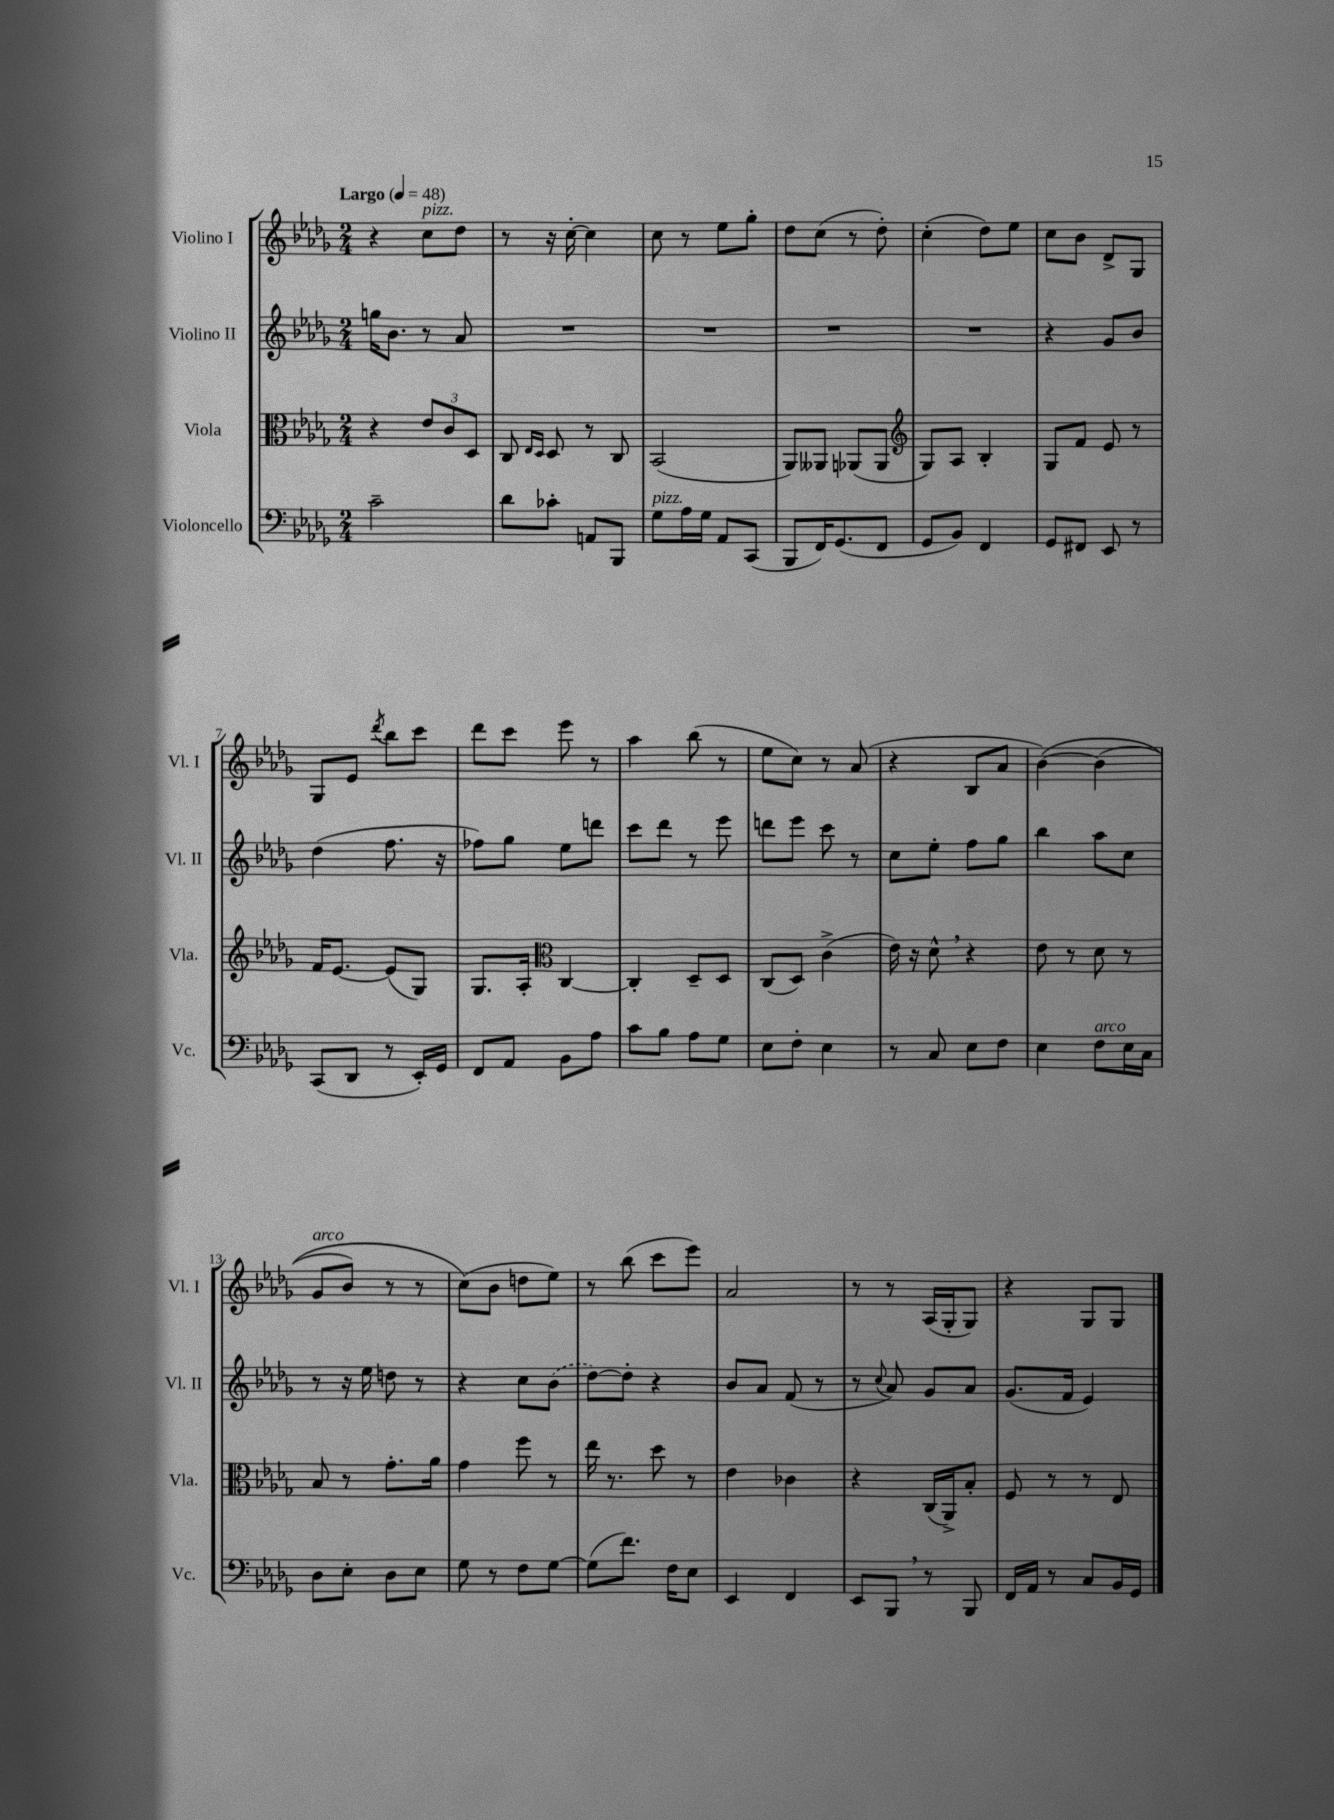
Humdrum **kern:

**kern	**kern	**kern	**kern
*staff4	*staff3	*staff2	*staff1
*clefF4	*clefC3	*clefG2	*clefG2
*k[b-e-a-d-g-]	*k[b-e-a-d-g-]	*k[b-e-a-d-g-]	*k[b-e-a-d-g-]
*M2/4	*M2/4	*M2/4	*M2/4
*MM48	*MM48	*MM48	*MM48
2c~\	4r	16gg\LK	4r
.	.	8.b-\J	.
.	12e-/L	8r	8cc\L
.	12c/	.	.
.	.	8a-/	8dd-\J
.	12D-/J	.	.
=	=	=	=
8d-\L	8C/	2r	8r
.	16qqE-/LL	.	.
.	16qqD-/JJ	.	.
8c-'\J	8D-/	.	16r
.	.	.	[16cc'\
8AA/L	8r	.	4cc\]
8BBB-/J	8C/	.	.
=	=	=	=
8G-\L	(2BB-/	2r	8cc\
16A-\L	.	.	8r
16G-\JJ	.	.	.
8AA-/L	.	.	8ee-\L
(8CC/J	.	.	8gg-'\J
=	=	=	=
8BBB-/L	8AA-/L)	2r	8dd-\L
16FF/K)	8AA--/J	.	(8cc\J
(8.GG-/	.	.	.
.	(8AA-/L	.	8r
8FF/J	8AA-/J	.	8dd-'\)
=	=	=	=
*	*clefG2	*	*
8GG-/L	8G-/L)	2r	(4cc'\
8BB-/J)	8A-/J	.	.
4FF/	4B-'/	.	8dd-\L)
.	.	.	8ee-\J
=	=	=	=
8GG-/L	8G-/L	4r	8cc\L
8FF#/J	8f/J	.	8b-\J
8EE-/	8e-/	8g-/L	8d-^/L
8r	8r	8b-/J	8G-/J
=	=	=	=
(8CC/L	16f/LK	(4dd-\	8G-/L
.	[8.e-/J	.	.
8DD-/J	.	.	8e-/J
.	.	.	8qddd-/
8r	(8e-/]L	8.ff\	8bb-\L
16EE-'/LL)	8G-/J)	.	8ccc\J
16GG-/JJ	.	16r	.
=	=	=	=
8FF/L	8.G-/L	8ff-\L)	8ddd-\L
8AA-/J	.	8gg-\J	8ccc\J
.	16A-'/Jk	.	.
*	*clefC3	*	*
8BB-\L	[4C/	8ee-\L	8eee-\
8A-\J	.	8ddd\J	8r
=	=	=	=
8c\L	4C'/]	8ccc\L	4aa-\
8B-\J	.	8ddd-\J	.
8A-\L	8D-~/L	8r	(8bb-\
8G-\J	8D-/J	8eee-\	8r
=	=	=	=
8E-\L	(8C/L	8ddd\L	8ee-\L
8F'\J	8D-/J)	8eee-\J	8cc\J)
4E-\	(4c^\	8ccc\	8r
.	.	8r	(8a-/
=	=	=	=
8r	16e-\)	8cc\L	4r
.	16r	.	.
8C/	8d-^^\	8ee-'\J	.
8E-\L	4r	8ff\L	8B-/L
8F\J	.	8gg-\J	8a-/J
=	=	=	=
4E-\	8e-\	4bb-\	&([4b-\)
.	8r	.	.
8F\L	8d-\	8aa-\L	(4b-\]
16E-\L	8r	8cc\J	.
16C\JJ	.	.	.
=	=	=	=
8D-\L	8B-/	8r	8g-/L
8E-'\J	8r	16r	8b-/J)
.	.	16ee-\	.
8D-\L	8.g-'\L	8dd\	8r
8E-\J	.	8r	8r
.	16a-\Jk	.	.
=	=	=	=
8G-\	4g-\	4r	(8cc\L&)
8r	.	.	8b-\J
8F\L	8ff\	8cc\L	8dd\L
[8G-\J	8r	(8b-\J	8ee-\J)
=	=	=	=
(8G-\]L	16ee-\	[8dd-\L)	8r
.	8.r	.	.
8.f\J)	.	8dd-'\]J	(8bb-\
.	8dd-\	4r	8ccc\L
16F\LK	.	.	.
8E-\J	8r	.	8eee-\J)
=	=	=	=
4EE-/	4e-\	8b-/L	2a-/
.	.	8a-/J	.
4FF/	4c-\	(8f/	.
.	.	8r	.
=	=	=	=
8EE-/L	4r	8r	8r
.	.	8qqcc/	.
8BBB-/J	.	8a-/)	8r
8r	(16C/LL	8g-/L	(16A-/LL
.	16AA-^/J)	.	16G-'/J
8BBB-/	8B-'/J	8a-/J	8G-/J)
=	=	=	=
16FF/LL	8F/	(8.g-/L	4r
16AA-/JJ	.	.	.
8r	8r	.	.
.	.	16f/Jk	.
8C/L	8r	4e-/)	8G-/L
16BB-/L	8E-/	.	8G-/J
16GG-/JJ	.	.	.
==	==	==	==
*-	*-	*-	*-
